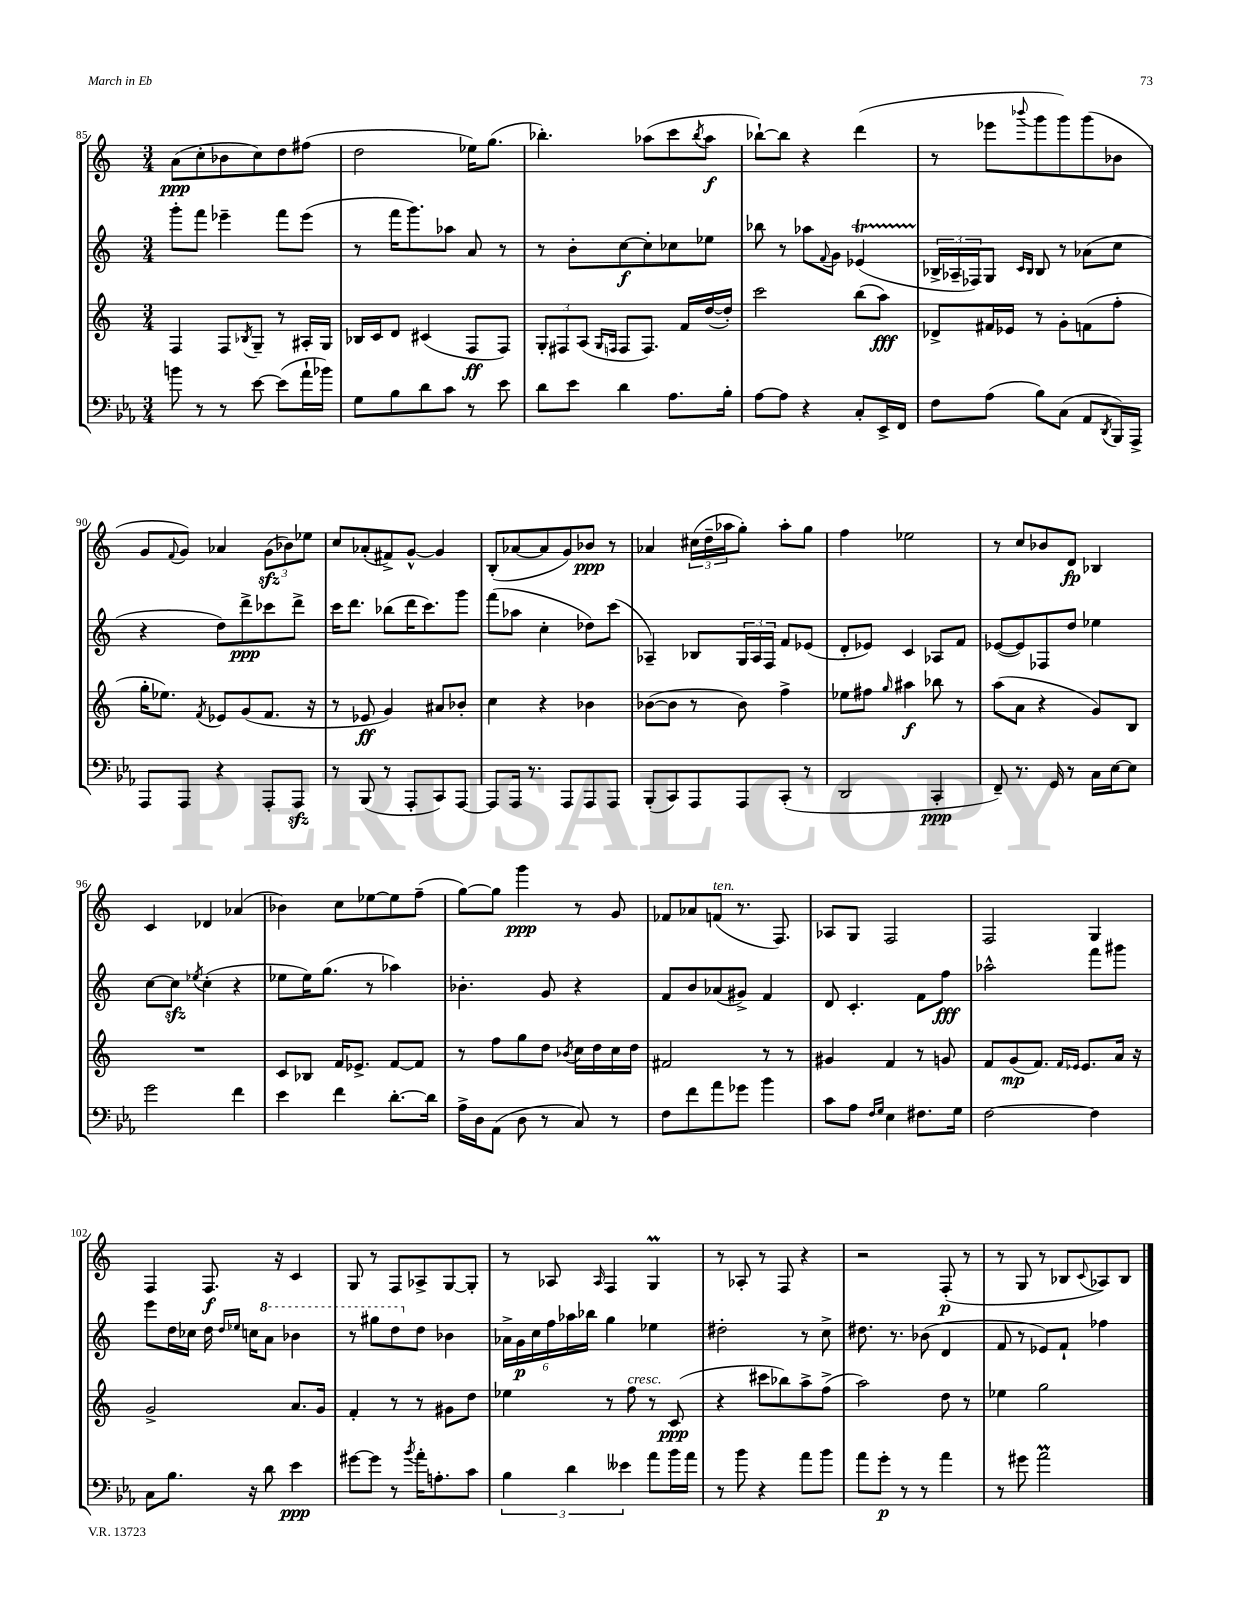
<<
\new StaffGroup <<
\new Staff = "s0" {
    \clef treble \key c \major \numericTimeSignature \time 3/4
    a'8\ppp( c''8-. bes'8 c''8) d''8 fis''8( |
    d''2 ees''16) g''8.( |
    bes''4.-.) aes''8( c'''8 \acciaccatura { bes''8 } aes''8\f |
    bes''8~-!) bes''8 r4 d'''4( |
    r8 ees'''8 \appoggiatura { bes'''8 } g'''8 g'''8) g'''8( bes'8 |
    g'8 \appoggiatura { f'8 } g'8) aes'4 \tuplet 3/2 { g'8\sfz( bes'8) ees''8 } |
    c''8 aes'8-.( fis'8->) g'8~-^ g'4 |
    b8-.( aes'8~ aes'8 g'8) bes'8\ppp r8 |
    aes'4 \tuplet 3/2 { cis''16( d''16-- aes''16 } g''8-.) aes''8-. g''8 |
    f''4 ees''2 |
    r8 c''8 bes'8 d'8\fp bes4 |
    c'4 des'4 aes'4( |
    bes'4) c''8 ees''8~ ees''8 f''8--( |
    g''8~) g''8 g'''4\ppp r8 g'8 |
    fes'8 aes'8 f'8^\markup { \italic "ten." }( r8. f8.) |
    aes8 g8 f2 |
    f2 g4 |
    f4 f8.\f r16 c'4 |
    g8 r8 f8 aes8-> g8~ g8-. |
    r8 aes8 \grace { aes16 } f4 g4\prall |
    r8 aes8-. r8 f8 r4 |
    r2 f8-.\p( r8 |
    r8 g8 r8 bes8 \appoggiatura { c'8 } aes8) bes8 \bar "|." |
}
\new Staff = "s1" {
    \clef treble \key c \major \numericTimeSignature \time 3/4
    g'''8-. f'''8 ees'''4-- f'''8 ees'''8( |
    r8 f'''16 g'''8.) aes''8 a'8 r8 |
    r8 b'8-. c''8~\f c''8-. ces''8 ees''8 |
    bes''8 r8 aes''8 \appoggiatura { f'8 } g'8 ees'4\startTrillSpan( |
    \tuplet 3/2 { bes16->\stopTrillSpan aes16-- fes16) } g8 \grace { c'16 bes16 } bes8 r8 aes'8( c''8 |
    r4 d''8) d'''8->\ppp ces'''8 d'''8-> |
    c'''16 d'''8. bes''8( d'''16 c'''8.) g'''8 |
    f'''8( aes''8 c''4-. des''8) c'''8( |
    aes4--) bes8 \tuplet 3/2 { g16 aes16 f16 } f'8 ees'8( |
    d'8-. ees'8) c'4 aes8 f'8 |
    ees'8~( ees'8) fes8 d''8 ees''4 |
    c''8~ c''8\sfz \acciaccatura { ees''8 } c''4-.( r4 |
    ees''8 ees''16) g''8.( r8 aes''4) |
    bes'4.-. g'8 r4 |
    f'8 b'8 aes'8( gis'8->) f'4 |
    d'8 c'4.-. f'8 f''8\fff |
    aes''2-^ f'''8 gis'''8 |
    e'''8 d''16 ces''16 d''16 \grace { d''16 ees''16 } c''16 \ottava #1 a''8 bes''4 |
    r8 gis'''8 d'''8 \ottava #0 d''8 bes'4 |
    \tuplet 6/4 { aes'16-> g'16\p c''16 f''16 aes''16 bes''16 } g''4 ees''4 |
    dis''2-. r8 c''8-> |
    dis''8. r8. bes'8( d'4 |
    f'8 r8 ees'8) f'8-! fes''4 \bar "|." |
}
\new Staff = "s2" {
    \clef treble \key c \major \numericTimeSignature \time 3/4
    f4 f8 \acciaccatura { bes8 } g8-- r8 ais16-. g16 |
    bes16 c'16 d'8 cis'4( f8\ff f8) |
    \tuplet 3/2 { g8-. fis8 a8( } \grace { g16 f16 } f8 f8.) f'16 d''16~( d''16-.) |
    c'''2 b''8( a''8\fff) |
    des'8-> fis'16 ees'16 r8 g'8-. f'8( f''8-. |
    g''16-. ees''8.) \acciaccatura { f'8 } ees'8 g'8( f'8. r16 |
    r8 ees'8\ff g'4) ais'8 bes'8-. |
    c''4 r4 bes'4 |
    bes'8~( bes'8 r8 bes'8) f''4-> |
    ees''8 fis''8 \grace { g''16 } ais''4\f bes''8 r8 |
    a''8( a'8 r4 g'8) b8 |
    R2. |
    c'8 bes8 f'16 ees'8.-> f'8~ f'8 |
    r8 f''8 g''8 d''8 \acciaccatura { bes'8 } c''16 d''16 c''16 d''16 |
    fis'2 r8 r8 |
    gis'4 f'4 r8 g'8 |
    f'8 g'8\mp( f'8.) \grace { f'16 ees'16 } ees'8. a'16 r16 |
    g'2-> a'8. g'16 |
    f'4-. r8 r8 gis'8 d''8 |
    ees''4 r8 f''8^\markup { \italic "cresc." } r8 c'8\ppp( |
    r4 cis'''8 bes''8) a''8-> f''8->( |
    a''2) d''8 r8 |
    ees''4 g''2 \bar "|." |
}
\new Staff = "s3" {
    \clef bass \key ees \major \numericTimeSignature \time 3/4
    b'8 r8 r8 ees'8~ ees'8( aes'16-! bes'16) |
    g8 bes8 d'8 c'8 r8 ees'8 |
    d'8 ees'8 d'4 aes8. bes16-. |
    aes8~ aes8 r4 c8-. ees,16-> f,16 |
    f8 aes8( bes8) c8( aes,8 \acciaccatura { d,8 } bes,,16) aes,,16-> |
    aes,,8 aes,,8 r4 aes,,8-. aes,,8\sfz |
    r8 bes,,8( r8 aes,,8-. c,8) aes,,8~ |
    aes,,8 aes,,16 r8. aes,,8 aes,,8 aes,,8 |
    bes,,8-.( c,8) aes,,8 aes,,8 c,8-.( r8 |
    d,2 c,4-.\ppp |
    f,8--) r8. g,16 r8 c16 ees16~ ees8 |
    g'2 f'4 |
    ees'4 f'4 d'8.~-. d'16 |
    aes16-> d16 aes,8( d8 r8 c8) r8 |
    f8 f'8 aes'8 ges'8 bes'4 |
    c'8 aes8 \grace { f16 g16 } ees4 fis8. g16 |
    f2~ f4 |
    c8 bes8. r16 d'8 ees'4\ppp |
    gis'8~ gis'8 r8 \acciaccatura { bes'8 } aes'16-. a8.-. c'8 |
    \tuplet 3/2 { bes4 d'4 eeses'4 } aes'8 bes'16 aes'16 |
    r8 bes'8 r4 aes'8 bes'8 |
    aes'8 g'8-.\p r8 r8 aes'4 |
    r8 gis'8 aes'2\prall \bar "|." |
}
>>
>>
\layout { \context { \Score currentBarNumber = #85 } }
